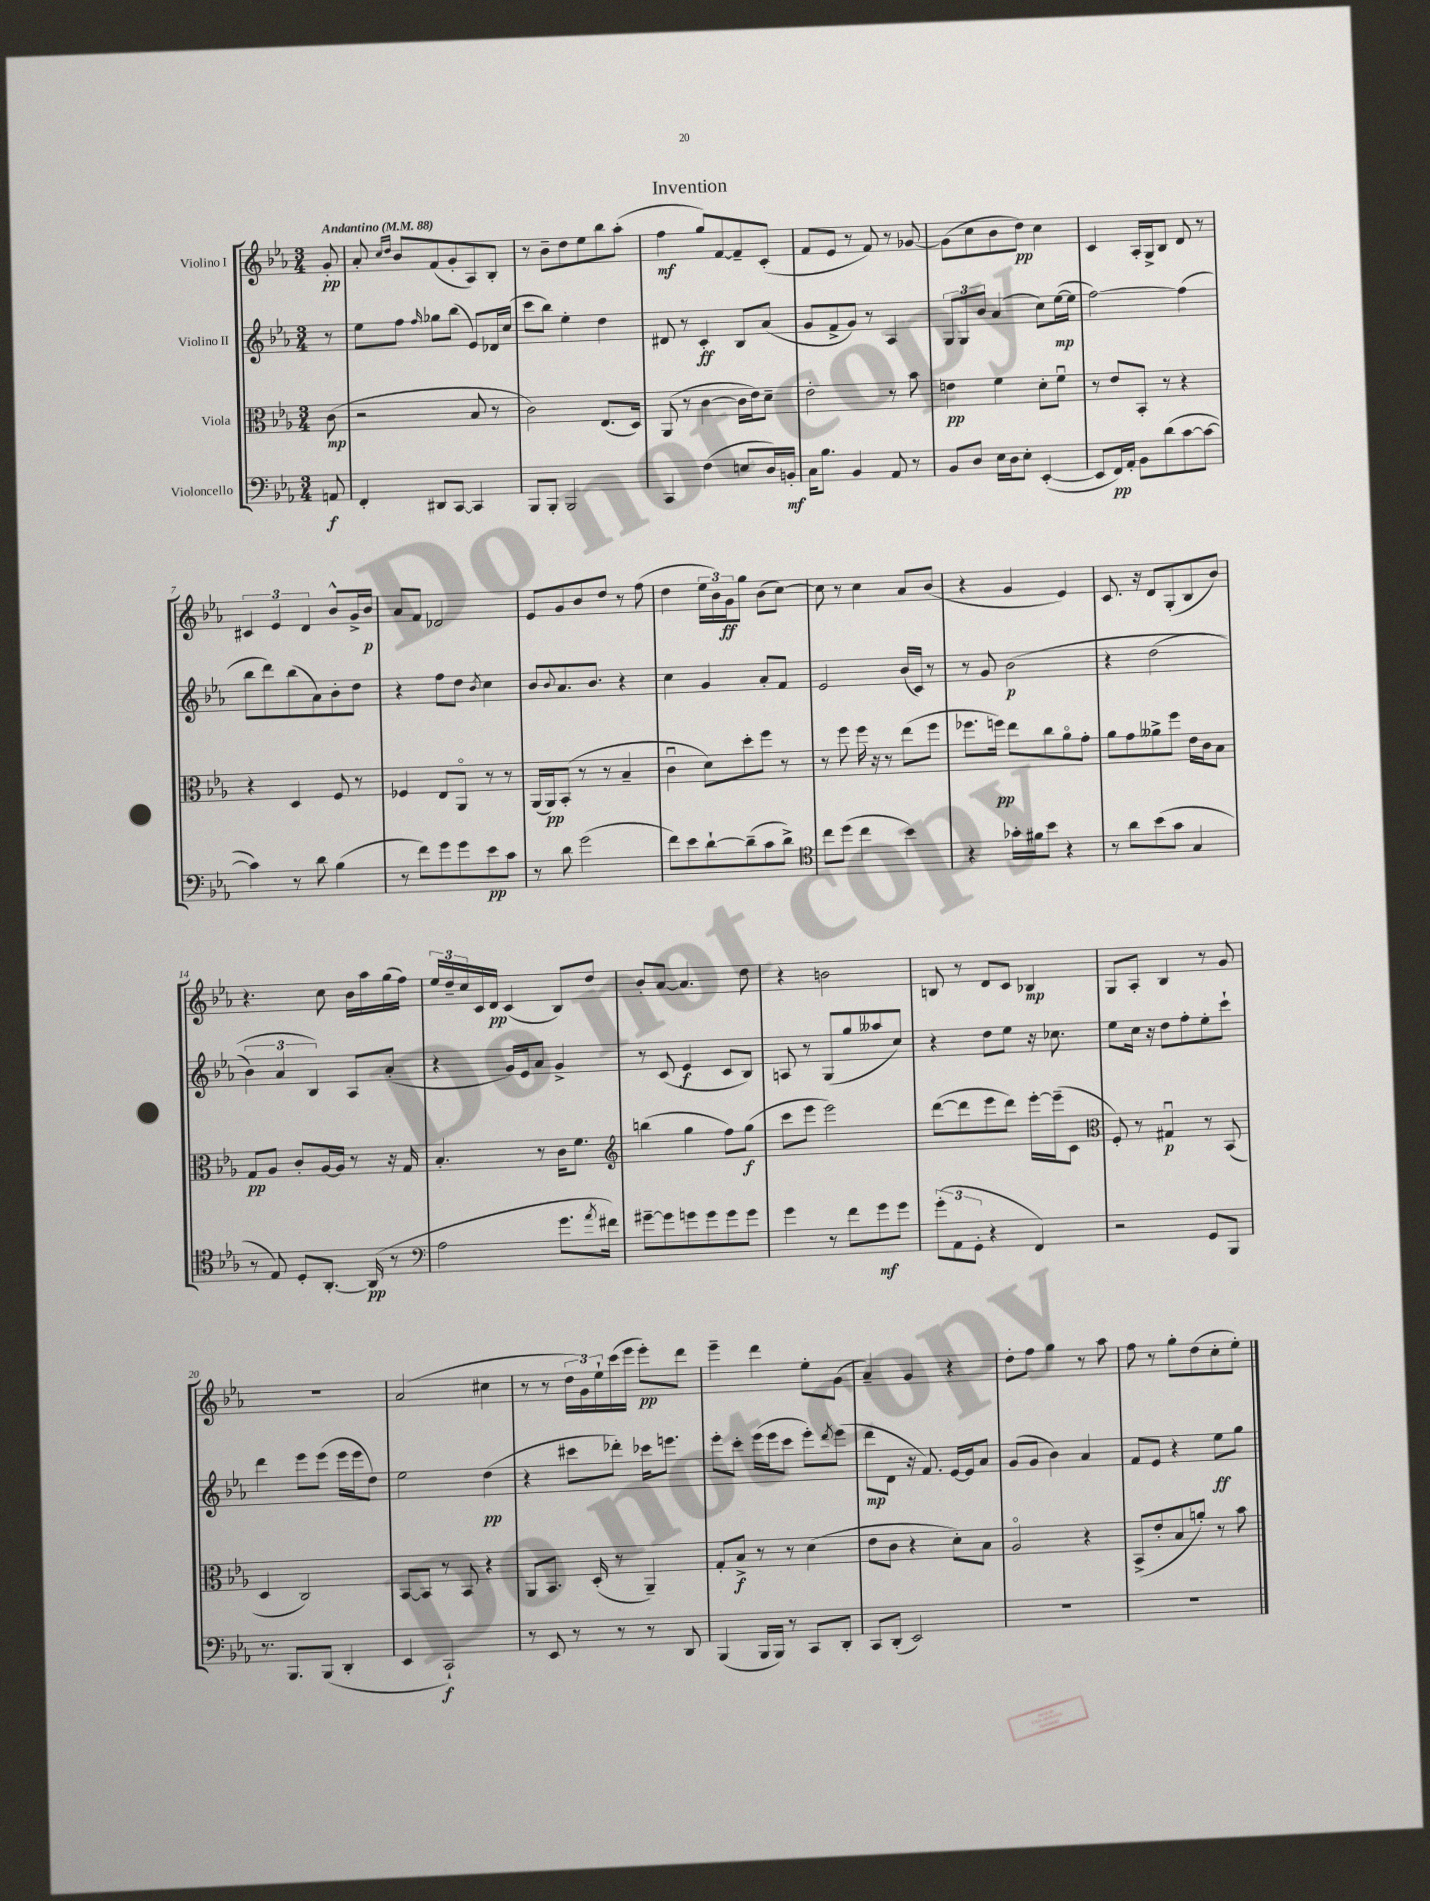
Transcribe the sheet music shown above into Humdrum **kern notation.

**kern	**kern	**kern	**kern
*staff4	*staff3	*staff2	*staff1
*clefF4	*clefC3	*clefG2	*clefG2
*k[b-e-a-]	*k[b-e-a-]	*k[b-e-a-]	*k[b-e-a-]
*M3/4	*M3/4	*M3/4	*M3/4
*MM88	*MM88	*MM88	*MM88
8AA/	(8c\	8r	8g'/
=	=	=	=
4FF'/	2r	8ee-\L	8a-'/
.	.	.	16qqcc/LL
.	.	.	16qqdd/JJ
.	.	8ff\J	8b-/L
.	.	16qqff/	.
8DD#/L	.	8gg-\L	(8f/
[8CC/J	.	(8bb-\J	8g'/
4CC/]	8B-/	8e-/L)	8A-/)
.	8r	16d-/L	8B-'/J
.	.	(16cc/JJ	.
=	=	=	=
8BBB-/L	2c\)	8ccc\L	8r
8BBB-'/J	.	8bb-\J)	8b-~\L
2BBB-/	.	4ee-'\	8dd\
.	.	.	8ee-\
.	(8.E-/L	4dd\	8bb-\
.	.	.	(8aa-'\J
.	16D/Jk)	.	.
=	=	=	=
4CC/	(8AA-/	8d#/	4ff\
.	8r	8r	.
(4F\	[4c\	4c'/	8gg/L)
.	.	.	[8f/
8E/L	16c\]LL	8B-/L	8f~/]
.	16e-\J)	.	.
16D/L)	8d~\J	(8a-/J	(8c'/J
16BB'/JJ	.	.	.
=	=	=	=
16C\LK	2e-'\	8g/L	8f/L
8.B-\J	.	.	.
.	.	8f^/	8e-/J
4BB-/	.	8g/J)	8r
.	.	8r	8f/)
8AA-/	8r	4A-/	8r
8r	8b-\	.	[8g-/
=	=	=	=
8BB-/L	4e\	12G/L	(8g-\]L
.	.	12G/	.
8D/J	.	.	8cc\
.	.	12b-/J	.
16E-\LL	4f\	(4a-/	8b-\
16D\J	.	.	.
8E-'\J	.	.	8dd\J)
([4EE-'/	8d'\L	8cc\L)	4cc\
.	8fu\J	([16ee-\L	.
.	.	16ee-\]JJ	.
=	=	=	=
8EE-/]L	8r	[2ff\)	4c/
16FF/L)	8e-/L	.	.
16AA-'/JJ	.	.	.
8BB-\L	8BB-'/J	.	16A-'/LL
.	.	.	16G^/J
(8d\	8r	.	8B-/J
[8c\	4r	(4ff\]	8d/
8c\_J	.	.	8r
=	=	=	=
4c\])	4r	8bb-\L	6c#/
.	.	8ddd\)	.
.	.	.	6e-/
8r	4D/	(8bb-\	.
.	.	.	6d/
8d\	.	8a-\)	.
(4B-\	8F/	8b-'\	8b-^^/L
.	8r	8dd\J	16g^/L
.	.	.	16b-/JJ
=	=	=	=
8r	4F-/	4r	8a-/L
8f\L)	.	.	8f/J
8g\	8E-/L	8ff\L	2d-/
8g\	8AA-o/J	8dd\J	.
.	.	8qb-/	.
8e-\	8r	4cc\	.
8c\J	8r	.	.
=	=	=	=
8r	(16AA-/LL	8b-/L	8e-/L
.	16AA-/J)	.	.
.	.	8qqb-/	.
8d\	(8BB-'/J	8.a-/	8g/
(2g\	8r	.	8b-/
.	.	8.b-/J	.
.	8r	.	8dd/J
.	4B-~/	4r	8r
.	.	.	(8ff\
=	=	=	=
8f\L)	4cu\	4cc\	4dd\
8e-\	.	.	.
[8d`\	8d\L)	4g/	24ee-\LL
.	.	.	24b-\)
.	.	.	24g\J
(8d~\]	8dd'\	.	8gg\J
8c\	8ff\J	8a-'/L	(8b-\L
8d^\J)	8r	8f/J	[8cc\J)
=	=	=	=
*clefC4	*	*	*
8cc\L	8r	2e-/	8cc\]
(8dd\J	8ff\	.	8r
4cc\	16ff\	.	4cc\
.	16r	.	.
.	8r	.	.
4b-\)	(8ee-\L	(16b-/LL	8a-/L
.	.	16c/JJ)	.
.	8ff\J	8r	(8b-/J
=	=	=	=
4r	8.ff-\L	8r	4r
.	.	8g/	.
.	16ff\Jk)	.	.
16g-'\LL	8ee-\L	&(2b-\	4g/
16f#\J	.	.	.
8b-\J	8cc\	.	.
4r	8a-o\	.	4e-/)
.	8g'\J	.	.
=	=	=	=
8r	8a-\L	4r	8.c/
8a-\L	8g\	.	.
.	.	.	16r
(8b-\	8a--^\	(2dd\	8d/L
8g\J	8ff\J	.	(8G'/
4G/	16e-\LL	.	8B-/
.	16c\J	.	.
.	8B-\J	.	8b-/J)
=	=	=	=
8r	8G/L	6b-\)	4.r
8E-/)	8A-/J	.	.
.	.	6a-/	.
8D'/L	8c'/L	.	.
.	.	6B-/&)	.
[8.AA-'/J	[16A-/L	.	8cc\
.	16A-/]JJ	.	.
.	8r	8A-/L	16b-\LL
(16AA-/]	.	.	16aa-\
8r	16r	(8a-'/J	(16gg\
.	16G/	.	16ff\JJ)
=	=	=	=
*clefF4	*	*	*
2A-\	4.B-'/	4r	24ee-/LL
.	.	.	24dd~/
.	.	.	24cc/
.	.	.	16c/
.	.	.	16d/JJ
.	.	16g/LL)	(4c/
.	.	16e-/J	.
.	8r	8a-/J	.
8.g\L	16c\LK	4g^/	8B-/L)
.	8.f\J	.	.
.	.	.	8dd/J
8qa-/	.	.	.
16f#\Jk)	.	.	.
=	=	=	=
*	*clefG2	*	*
[8g#~\L	(4bb\	8r	8b-'/L
8g#\]	.	(8c/	[8a-/J
8g\	4gg\	4e-/	4.a-/]
8g\	.	.	.
8g\	8ff\L)	8c/L	.
8g\J	(8gg\J	8B-/J)	8dd\
=	=	=	=
4g\	8ccc\L	8A/	4r
.	8eee-\J	8r	.
8r	2eee-\)	(8G/L	2b\
8f\L	.	8gg/	.
8g\	.	8aa--/	.
8g\J	.	8cc/J)	.
=	=	=	=
(12g'\L	([8ddd\L	4r	8B/
12AA-\	.	.	.
.	8ddd\]	.	8r
12GG'\J	.	.	.
4r	8eee-\	8dd\L	8d/L
.	8ddd\J)	8ee-\J	8c/J
4FF/)	[16eee-'\LL	16r	4B-/
.	(16eee-~\]J	8.cc-\	.
.	8c\J	.	.
=	=	=	=
*	*clefC3	*	*
2r	8F'/)	8ee-\L	8G/L
.	8r	16cc\Jk	8A-'/J
.	.	16r	.
.	4G#u/	8dd\L	4B-/
.	.	8ff'\	.
8GG/L	8r	8ee-'\	8r
8BBB-/J	(8BB-/	8ccc`\J	8g/
=	=	=	=
8.r	4D/	4ddd\	2.r
8.BBB-/L	.	.	.
.	2C/)	8eee-\L	.
(8BBB-/J	.	(8eee-\J	.
4DD'/	.	16eee-\LL	.
.	.	16eee-\J	.
.	.	8dd\J)	.
=	=	=	=
4EE-/	[8BB-/L	2ee-\	(2a-/
.	8BB-/]J	.	.
2CC`/)	8r	.	.
.	8BB-/	.	.
.	4r	(4dd\	4cc#\
=	=	=	=
8r	8AA-/L	4r	8r
8EE-/	8.BB-/J	.	8r
8r	.	8ccc#\L	24dd\LL
.	.	.	24g\)
.	(16D'/	.	.
.	.	.	24ee-`\
8r	8r	8ddd-'\J)	(16ccc\
.	.	.	16eee-\JJ
8r	4AA-~/)	16ccc-\LK	8eee-'\L)
.	.	8.eee\J	.
8DD/	.	.	8ddd\J
=	=	=	=
(4BBB-/	8G'/L	8eee-'\L	4eee-~\
.	8B-^/J	8ccc'\J	.
16BBB-/LL	8r	(16eee-\LL	4ddd\
16BBB-/JJ)	.	16eee-\J	.
8r	8r	8ccc\J	.
8CC/L	(4d\	8eee-'\L)	8ee-'\L
.	.	8qddd/	.
8DD'/J	.	(8eee-\J	(8g\J
=	=	=	=
8CC/L	8e-\L	8ddd\L	4a-~/)
(8DD'/J	8c\J	8d\J	.
2EE-/)	4r	16r	4g/
.	.	8.f/)	.
.	8d'\L)	[16e-/LL	4r
.	.	16e-/]J	.
.	8B-\J	8a-/J	.
=	=	=	=
2.r	2A-o/	(8g/L	8dd'\L
.	.	8g/J	8ff\J
.	.	4b-\)	4gg\
.	4r	4a-/	8r
.	.	.	8aa-\
=	=	=	=
2.r	(8BB-^/L	8f/L	8ff\
.	8e-'/	8e-/J	8r
.	8B-/	4r	8gg'\L
.	8a'/J)	.	(8dd\
.	8r	8ee-\L	8cc'\
.	8b-\	8gg\J	8ee-'\J)
==	==	==	==
*-	*-	*-	*-
